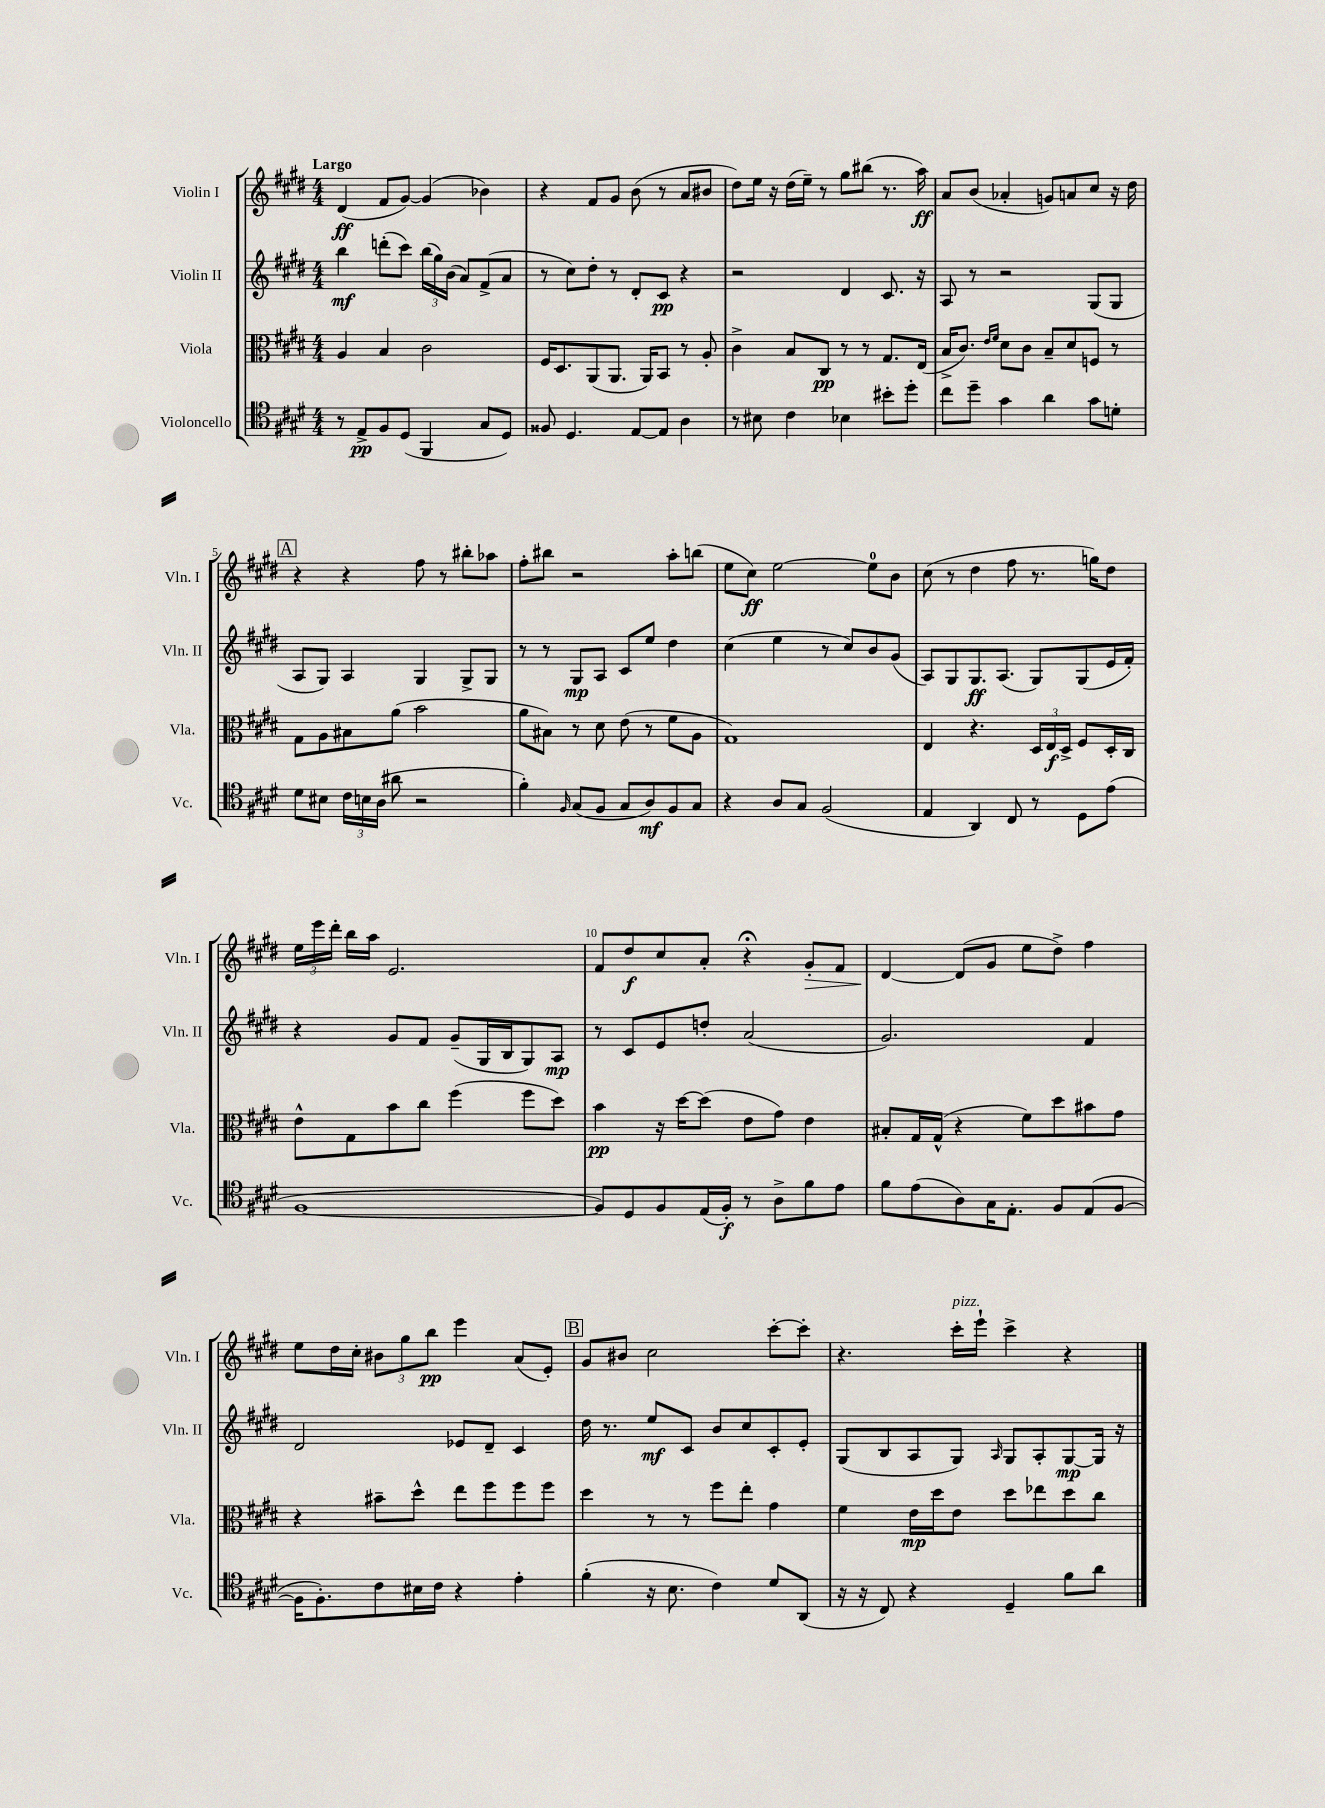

**kern	**kern	**kern	**kern
*staff4	*staff3	*staff2	*staff1
*clefC4	*clefC3	*clefG2	*clefG2
*k[f#c#g#d#]	*k[f#c#g#d#]	*k[f#c#g#d#]	*k[f#c#g#d#]
*M4/4	*M4/4	*M4/4	*M4/4
8r	4A	4bb	(4d#
8E^	.	.	.
8F#	4B	(8ddd'	8f#
(8D#	.	8ccc#)	[8g#)
4FF#	2c#	(24bb	(4g#]
.	.	24gg#)	.
.	.	(24b	.
.	.	8a)	.
8G#	.	(8f#^	4b-)
8D#)	.	8a	.
=	=	=	=
8F##	16F#	8r	4r
.	8.D#	.	.
4.D#	.	8cc#)	.
.	(8AA	8dd#'	8f#
.	8.AA	8r	8g#
[8E	.	8d#'	(8b
.	16AA)	.	.
8E]	8BB	8c#	8r
4A	8r	4r	8a
.	8A'	.	8b#
=	=	=	=
8r	4c#^	2r	8dd#)
8B#	.	.	16ee
.	.	.	16r
4c#	8B	.	(16dd#
.	.	.	16ee~)
.	8C#	.	8r
4B-	8r	4d#	8gg#
.	8r	.	(8bb#
8b#'	8.G#	8.c#	8.r
8dd#'	.	.	.
.	(16E	16r	16aa)
=	=	=	=
8cc#	16B^	8A	8a
.	8.c#)	.	.
8dd#~	.	8r	(8b
.	16qqe	.	.
.	16qqf#	.	.
4g#	8d#	2r	4a-'
.	8c#	.	.
4a	8B~	.	8g)
.	8d#	.	8a
8g#	8F	(8G#	8cc#
8d'	8r	8G#	16r
.	.	.	16dd#
=	=	=	=
8d#	8G#	8A	4r
8B#	8A	8G#)	.
24c#	8B#	4A	4r
24B	.	.	.
(24A	.	.	.
8a#	(8a	.	.
2r	2b	4G#	8ff#
.	.	.	8r
.	.	8G#^	8bb#'
.	.	8G#	8aa-
=	=	=	=
4f#')	8a	8r	8ff#'
.	8B#)	8r	8bb#
16qqF#	.	.	.
(8G#	8r	8G#	2r
8F#	8d#	8A	.
8G#	(8e	8c#	.
8A)	8r	8ee	.
8F#	8f#	4dd#	8aa'
8G#	8A	.	(8bb
=	=	=	=
4r	1G#)	(4cc#	8ee
.	.	.	8cc#)
8A	.	4ee	[2ee
8G#	.	.	.
(2F#	.	8r	.
.	.	8cc#)	.
.	.	8b	8ee]
.	.	(8g#	8b
=	=	=	=
4E	4E	8A)	(8cc#
.	.	8G#	8r
4AA)	4.r	8.G#	4dd#
.	.	(8.A	.
8C#	.	.	8ff#
8r	24D#	8G#)	8.r
.	24E	.	.
.	24D#^	.	.
8D#	8F#	(8G#	.
.	.	.	16gg)
(8e	16D#'	16e	8dd#
.	16C#	16f#')	.
=	=	=	=
[1F#	8e^^	4r	24ee
.	.	.	24eee
.	.	.	24ddd#'
.	8G#	.	16bb
.	.	.	16aa
.	8b	8g#	2.e
.	8cc#	8f#	.
.	(4ff#	(8g#~	.
.	.	16G#	.
.	.	16B	.
.	8ff#	8G#)	.
.	8dd#)	8A	.
=	=	=	=
8F#])	4b	8r	8f#
8D#	.	8c#	8dd#
8F#	16r	8e	8cc#
.	[16dd#	.	.
(16E	(8dd#]	8dd'	8a'
16F#')	.	.	.
8r	8e	(2a	4r;
8A^	8g#)	.	.
8f#	4e	.	8g#'
8e	.	.	8f#
=	=	=	=
8f#	8B#'	2.g#)	[4d#
(8e	16G#	.	.
.	(16G#^^	.	.
8A)	4r	.	(8d#]
16G#	.	.	8g#
8.E'	.	.	.
.	8f#)	.	8ee
8F#	8dd#	.	8dd#^)
(8E	8b#	4f#	4ff#
[8F#	8g#	.	.
=	=	=	=
16F#]	4r	2d#	8ee
8.F#')	.	.	.
.	.	.	16dd#
.	.	.	16cc#'
8c#	8b#~	.	12b#
.	.	.	12gg#
16B#	8dd#^^	.	.
.	.	.	12bb
16c#	.	.	.
4r	8ee	8e-	4eee
.	8ff#	8d#~	.
4e'	8ff#	4c#	(8a
.	8ff#	.	8e')
=	=	=	=
(4f#'	4dd#	16dd#	8g#
.	.	8.r	.
.	.	.	8b#
16r	8r	8ee	2cc#
8.B	.	.	.
.	8r	8c#	.
4c#)	8ff#	8b	.
.	8ee'	8cc#	.
8d#	4g#	8c#'	[8ccc#'
(8AA	.	8e'	8ccc#']
=	=	=	=
16r	4f#	(8G#	4.r
16r	.	.	.
8C#)	.	8B	.
4r	16e	8A	.
.	16dd#	.	.
.	8e	8G#)	16ccc#'
.	.	.	16eee`
.	.	16qqA	.
4D#~	8dd#	8G#	4ccc#^
.	8ee-	8A'	.
8f#	8dd#	[8G#	4r
8a	8cc#	16G#]	.
.	.	16r	.
==	==	==	==
*-	*-	*-	*-
